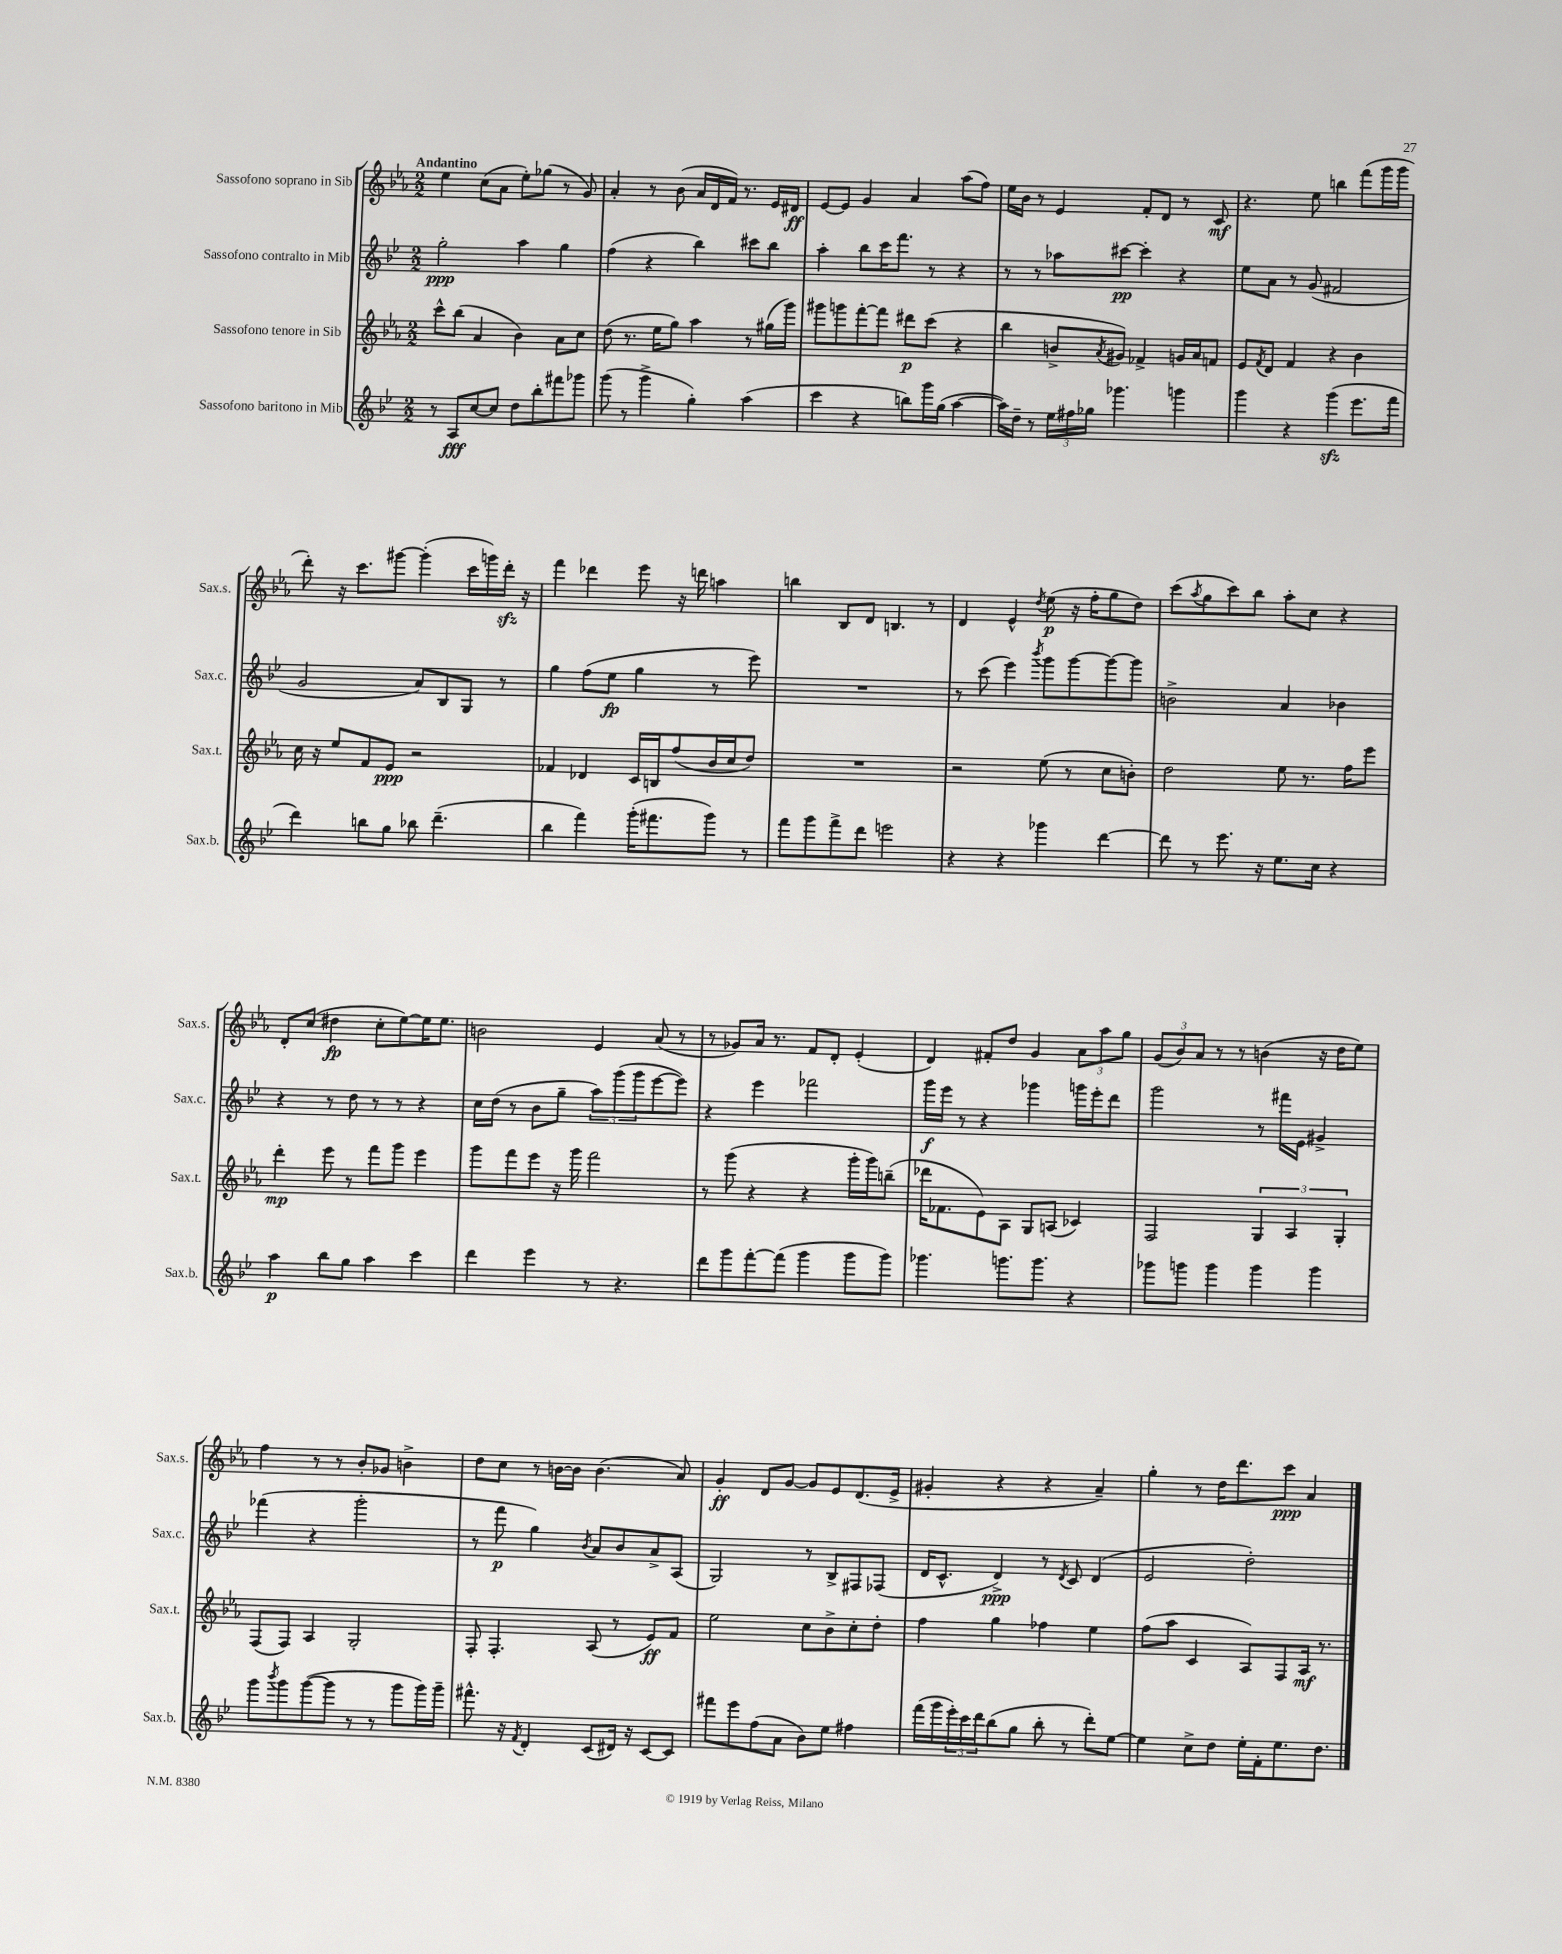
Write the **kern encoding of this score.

**kern	**kern	**kern	**kern
*staff4	*staff3	*staff2	*staff1
*clefG2	*clefG2	*clefG2	*clefG2
*k[b-e-]	*k[b-e-a-]	*k[b-e-]	*k[b-e-a-]
*M2/2	*M2/2	*M2/2	*M2/2
8r	8ccc^^\L	2gg'\	4ee-\
8A/L	(8bb-\J	.	.
[8cc/	4a-/	.	(8cc\L
8cc/]J	.	.	8a-\J
8dd\L	4b-\)	4aa\	8ee-'\L)
8bb-'\	.	.	(8gg-\J
8fff#\	8a-\L	4gg\	8r
8ggg-\J	8cc\J	.	8g/)
=	=	=	=
(8ggg\	(8dd\	(4ff\	4a-'/
8r	8.r	.	.
4ggg^\	.	4r	8r
.	16ee-\LK	.	.
.	8gg\J)	.	(8b-\
4gg'\)	4aa-\	4bb-\)	16a-/LL
.	.	.	16d/
.	.	.	16f/JJ)
.	.	.	8.r
(4aa\	8r	8ccc#\L	.
.	(16gg#\LL	8bb-\J	16e-/LL
.	16ggg\JJ)	.	16d#/JJ
=	=	=	=
4ccc\	8ggg#\L	4aa'\	[8e-/L
.	8ggg\	.	8e-/]J
4r	[8fff'\	8bb-\L	4g/
.	8fff\]J	16ccc\K	.
.	.	8.fff\J	.
8bb\L)	8ddd#\L	.	4a-/
16ggg\L	(8ccc\J	8r	.
(16gg\JJ	.	.	.
[4aa\	4r	4r	(8aa-\L
.	.	.	8ff\J)
=	=	=	=
16aa\]LL)	4bb-\	8r	16ee-\LL
16dd~\JJ	.	.	16b-\JJ
8r	.	8r	8r
24ee-\LL	8b^/L	8aa-\L	4e-/
24ff#\	.	.	.
24gg-\JJ	.	.	.
.	8qa-/	.	.
4.ggg-\	8g#/J)	[8ccc#\J	.
.	4f-^/	4ccc#'\]	8f'/L
.	.	.	8d/J
4ggg\	16g/LL	4r	8r
.	16a-/J	.	.
.	8f/J	.	8c/
=	=	=	=
4ggg\	8e-/L	8ee-\L	4.r
.	8qf/	.	.
.	8d/J	8a\J	.
4r	4f/	8r	.
.	.	(8g/	8ee-\
(4ggg\	4r	2f#/	4bb\
8.eee-\L	4b-\	.	(8fff\L
.	.	.	16ggg\L
16fff\Jk	.	.	16ggg\JJ
=	=	=	=
4ddd\)	16cc\	2g/	8ddd'\)
.	16r	.	.
.	8ee-/L	.	16r
.	.	.	8.ccc\L
8bb\L	8f/	.	.
8gg\J	8e-/J	.	[8ggg#\J
8bb-\	2r	8a/L)	(4ggg#'\]
(4.ddd~\	.	8B-/	.
.	.	8G/J	16ccc\LL
.	.	.	16ggg\)
.	.	8r	16ddd'\JJ
.	.	.	16r
=	=	=	=
4bb-\	4f-/	4gg\	4fff\
4fff\)	4d-/	(8ff\L	4ddd-\
.	.	8ee-\J	.
(16ggg'\LK	16c/LL	4gg\	8eee-\
8.fff#\	16B/J	.	.
.	(8ff/	.	16r
.	.	.	16ddd\
8ggg\J)	16b-/L	8r	4aa\
.	16cc/J	.	.
8r	8dd/J)	8eee-\)	.
=	=	=	=
8fff\L	1r	1r	4bb\
8ggg\	.	.	.
8fff^\	.	.	8B-/L
8ddd\J	.	.	8d/J
2eee\	.	.	4.B/
.	.	.	8r
=	=	=	=
4r	2r	8r	4d/
.	.	(8ccc\	.
4r	.	4eee-\)	4e-^^/
.	.	8qbbb-/	8qdd/
4ggg-\	(8ee-\	8ggg\L	(8ee-\
.	8r	[8ggg\	16r
.	.	.	16ff'\LK
[4ddd\	8cc\L	8ggg\_	8gg\
.	8b'\J)	8ggg\]J	8dd\J)
=	=	=	=
8ddd\]	2dd\	2b^\	(8ccc\L
.	.	.	8qaa-/
8r	.	.	8gg\
8.eee-\	.	.	8ccc\)
.	.	.	8bb-\J
16r	.	.	.
8.ee-\L	8ee-\	4a/	8aa-'\L
.	8.r	.	8cc\J
16cc\Jk	.	.	.
4r	.	4b-\	4r
.	16ff\LK	.	.
.	8eee-\J	.	.
=	=	=	=
4aa\	4ddd'\	4r	8d'/L
.	.	.	(8cc/J
8bb-\L	8eee-\	8r	4dd#\
8gg\J	8r	8dd\	.
4aa\	8fff\L	8r	8cc'\L
.	8ggg\J	8r	[8ee-\)
4ccc\	4eee-\	4r	16ee-\]K
.	.	.	8.ee-\J
=	=	=	=
4ddd\	8ggg\L	16cc\LL	2b\
.	.	(16dd\JJ	.
.	8fff\	8r	.
4eee-\	8eee-\J	8b-\L	.
.	16r	8gg~\J	.
.	16ggg\	.	.
8r	2fff\	12aa\L)	4e-/
.	.	(12ggg\	.
4.r	.	.	.
.	.	12ggg\	.
.	.	[8eee-\	(8a-/
.	.	8eee-\]J)	8r
=	=	=	=
8ddd\L	8r	4r	8r
8ggg\	(8ggg\	.	8g-/L)
[8fff'\	4r	4eee-\	16a-/Jk
.	.	.	8.r
(8fff\]J	.	.	.
4ggg\	4r	2fff-\	8f/L
.	.	.	8d'/J
8ggg\L	16ggg'\LL	.	(4e-'/
.	16ggg\J)	.	.
8ggg\J)	(8bb~\J	.	.
=	=	=	=
4.ggg-\	16ddd-\LK	16ggg\LL	4d/)
.	8.f-\	16eee-\JJ	.
.	.	8r	.
.	8e-\)	4r	8f#'/L
8.ggg\L	8A-\J	.	8dd/J
.	8G/L	4ggg-\	4g/
8.ggg\J	.	.	.
.	(8A/J	.	.
4r	4c-/)	16ggg\LL	12a-\L
.	.	16eee-'\J	.
.	.	.	12aa-\
.	.	8ddd\J	.
.	.	.	12gg\J
=	=	=	=
8ggg-\L	2F/	2ggg\	(12g/L
.	.	.	12b-/)
8ggg\J	.	.	.
.	.	.	12a-/J
4ggg\	.	.	8r
.	.	.	8r
4ggg\	6G/	8r	(4b\
.	.	16fff#\LL	.
.	6A-/	.	.
.	.	16e-\JJ	.
4ggg\	.	4g#^/	16r
.	.	.	16dd\LK
.	6G'/	.	.
.	.	.	8ee-\J)
=	=	=	=
8ggg\L	(8F/L	(4fff-\	4ff\
8qbbb-/	.	.	.
8ggg\	8F/J)	.	.
([8ggg\	4A-/	4r	8r
8ggg\]J	.	.	8r
8r	2G'/	2ggg'\	8b-'/L
8r	.	.	8g-/J
8ggg\L	.	.	4b^\
16ggg\L)	.	.	.
16ggg~\JJ	.	.	.
=	=	=	=
8.fff#^^\	8F'/	8r	8dd\L
.	4.F'/	8fff\	8cc\J
16r	.	.	.
8qf/	.	.	.
4d'/	.	4gg\)	8r
.	.	.	[16b\LL
.	.	.	16b\]JJ
.	.	8qb-/	.
(8c/L	(8A-/	8a/L	(4.b\
16d#/Jk)	8r	8b-/	.
16r	.	.	.
[8c/L	8e-/L)	8a^/	.
8c/]J	8f/J	(8A/J	8a-/)
=	=	=	=
8fff#\L	2ee-\	2G/)	4g'/
8eee-\	.	.	.
(8ff\	.	.	8d/L
8a\J	.	.	[8g/J
8b-\L)	8cc\L	8r	8g/]L
8ee-\J	8b-^\	8B-^/L	8e-/
4ff#\	8cc'\	8F#/	(8.d/
.	8dd'\J	(8F-/J	.
.	.	.	16e-^/Jk
=	=	=	=
(16fff\LL	4ff\	16d/LK	4g#'/
16ggg\	.	8.c^^/J	.
24eee-'\)	.	.	.
24ccc\	.	.	.
24ddd\J	.	.	.
(8bb-\	4gg\	4d^/)	4r
8gg\J	.	.	.
8bb-'\	4ff-\	8r	4r
.	.	8qd/	.
8r	.	8c/	.
8ddd'\L)	4ee-\	(4d/	4a-~/)
[8ee-\J	.	.	.
=	=	=	=
4ee-\]	(8ff\L	2e-/	4gg'\
.	8aa-\J	.	.
8cc^\L	4c/	.	8r
8dd\J	.	.	16dd\LK
.	.	.	8.ddd\
16ee-'\LL	8A-/L)	2dd'\)	.
16f'\J	.	.	.
8.ee-\	8F/	.	8ccc\J
.	16A-/Jk	.	4a-/
8.dd\J	8.r	.	.
==	==	==	==
*-	*-	*-	*-
